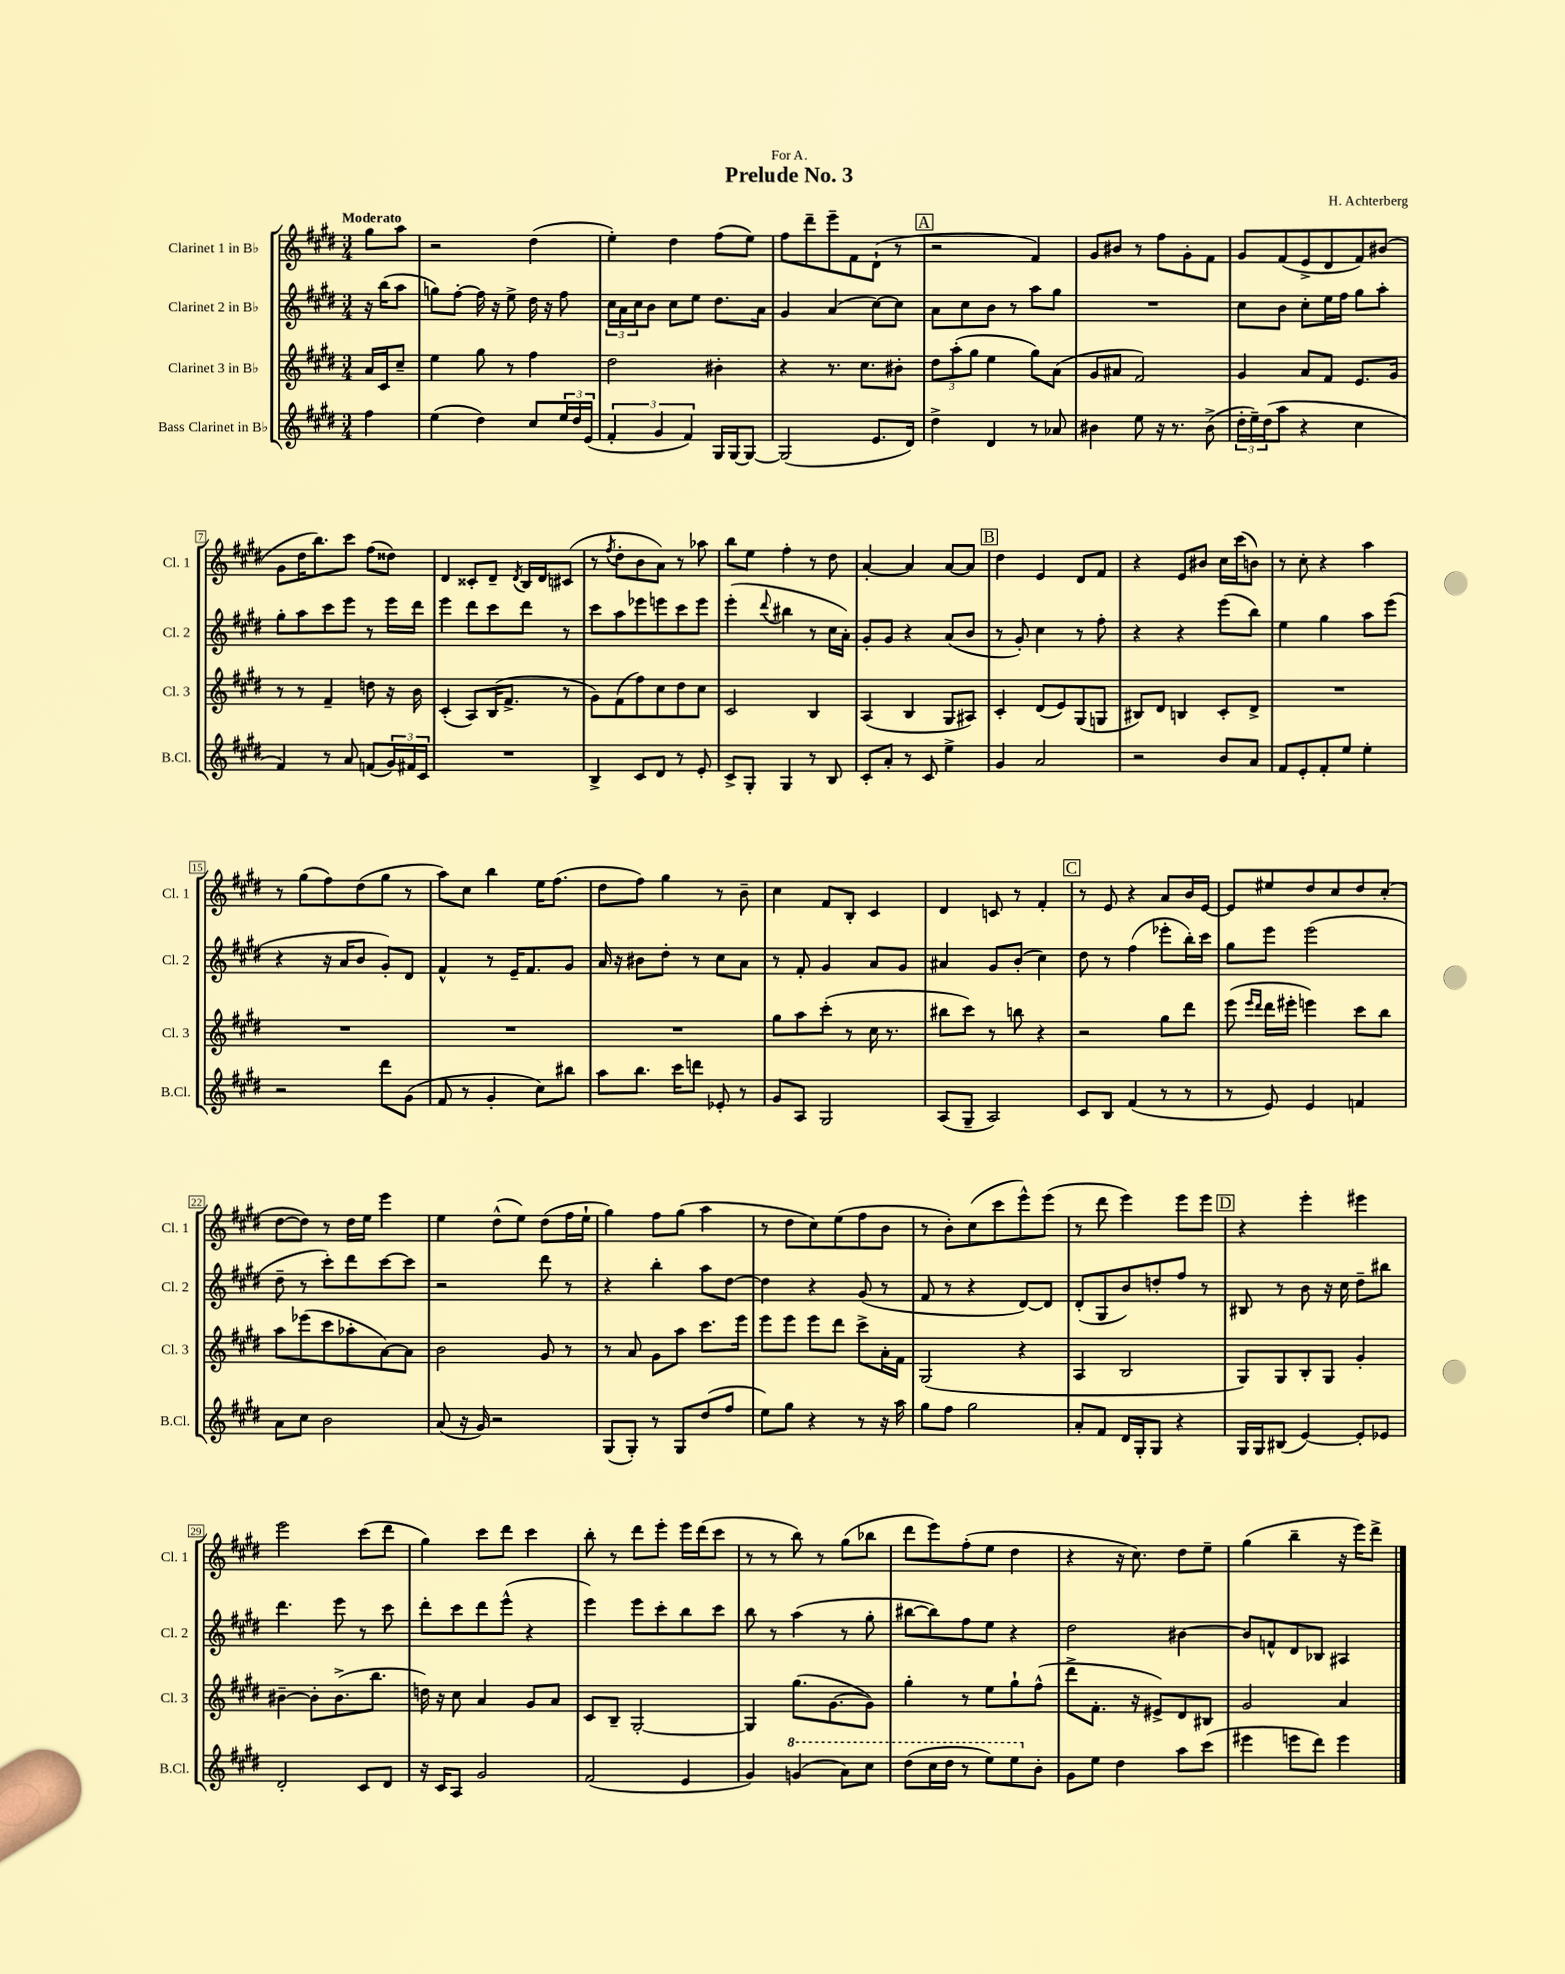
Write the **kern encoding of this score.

**kern	**kern	**kern	**kern
*staff4	*staff3	*staff2	*staff1
*clefG2	*clefG2	*clefG2	*clefG2
*k[f#c#g#d#]	*k[f#c#g#d#]	*k[f#c#g#d#]	*k[f#c#g#d#]
*M3/4	*M3/4	*M3/4	*M3/4
4ff#	16a	16r	8gg#
.	16c#	(16bb	.
.	8cc#~	8aa	8aa
=	=	=	=
(4ee	4ee	8gg)	2r
.	.	[8ff#'	.
4dd#)	8gg#	16ff#]	.
.	.	16r	.
.	8r	8ee^	.
8cc#	4ff#	16dd#	(4dd#
.	.	16r	.
24ee	.	8ff#	.
24dd#	.	.	.
(24e	.	.	.
=	=	=	=
6f#'	2dd#	24cc#	4ee')
.	.	24a	.
.	.	24cc#	.
.	.	8b	.
6g#	.	.	.
.	.	8cc#	4dd#
6f#)	.	.	.
.	.	8ee	.
16G#	4b#'	8.dd#	(8ff#
[16G#	.	.	.
8G#_	.	.	8ee)
.	.	16a	.
=	=	=	=
(2G#]	4r	4g#	8ff#
.	.	.	8ddd#~
.	8.r	(4a	8eee~
.	.	.	8f#
.	8.cc#	.	.
8.e	.	[8cc#)	(8d#`
.	8b#'	8cc#]	8r
16d#)	.	.	.
=	=	=	=
4dd#^	12dd#	8a	2r
.	(12aa'	.	.
.	.	8cc#	.
.	12gg#	.	.
4d#	4ee	8b	.
.	.	8r	.
8r	8gg#)	8aa	4f#)
8a-	(8a	8gg#	.
=	=	=	=
4b#	8g#	2.r	8g#
.	8a#	.	8b#
8ee	2f#)	.	8r
16r	.	.	8ff#
8.r	.	.	.
.	.	.	8g#'
(8b#^	.	.	8f#
=	=	=	=
24dd#'	4g#	8cc#	8g#
24ee~)	.	.	.
(24dd#	.	.	.
8aa	.	8b	(8f#
4r	8a	8cc#'	8e^
.	8f#	16ee	8d#
.	.	16ff#	.
4cc#	8.e	8gg#	8f#)
.	.	8aa'	(8b#
.	16g#	.	.
=	=	=	=
4f#)	8r	8gg#'	8g#
.	8r	8aa	16dd#
.	.	.	8.bb)
8r	4f#~	8ccc#	.
8a	.	8eee	8ccc#
(8f	8dd	8r	(8ff#
24g#)	16r	16eee	8dd##)
24f#	.	.	.
.	16b	16ddd#	.
24c#	.	.	.
=	=	=	=
2.r	(4c#'	4eee	4d#
.	8A)	8ddd#	8c##'
.	(16B	8ccc#	8d#~
.	8.f#^	.	.
.	.	.	8qd#
.	.	8ddd#	16B
.	.	.	16d#
.	8r	8r	(8c#
=	=	=	=
4B^	8g#)	8ccc#	8r
.	.	.	8qff#
.	(8f#	8aa	8dd#'
8c#	8ff#)	8eee-	8b
8d#	8cc#	8eee	8a)
8r	8dd#	8ccc#	8r
8e'	8cc#	8eee	8aa-
=	=	=	=
8c#^	2c#	(4eee'	8bb
8G#'	.	.	8ee
.	.	8qqddd#	.
4G#	.	4bb#	4ff#'
8r	4B	8r	8r
8B	.	16cc#	8dd#
.	.	16a')	.
=	=	=	=
8c#'	(4A	8g#'	[4a'
8a'	.	8g#	.
8r	4B	4r	4a]
8c#	.	.	.
4ee^	8G#	(8a	[8a
.	8A#)	8b	8a]
=	=	=	=
4g#	4c#'	8r	4dd#
.	.	8g#')	.
2a	(8d#	4cc#	4e
.	8e)	.	.
.	(8G#	8r	8d#
.	8G	8ff#'	8f#
=	=	=	=
2r	8B#)	4r	4r
.	8d#	.	.
.	4B	4r	8e
.	.	.	8b#
8b	8c#'	(8eee	16cc#
.	.	.	(16ccc#
8a	8d#^	8bb)	8b)
=	=	=	=
8f#	2.r	4ee	8r
8e'	.	.	8cc#'
8f#'	.	4gg#	4r
8ee	.	.	.
4ee'	.	8aa	4aa
.	.	(8eee	.
=	=	=	=
2r	2.r	4r	8r
.	.	.	(8gg#
.	.	16r	8ff#)
.	.	16a	.
.	.	8b	(8dd#
8ddd#	.	8g#')	8gg#
(8g#	.	8d#	8r
=	=	=	=
8f#	2.r	4f#^^	8aa)
8r	.	.	8cc#
4g#'	.	8r	4bb
.	.	16e~	.
.	.	8.f#	.
8cc#)	.	.	16ee
.	.	.	(8.ff#
8bb#	.	8g#	.
=	=	=	=
8aa	2.r	16a	8dd#
.	.	16r	.
8.bb	.	8b#	8ff#)
.	.	8dd#'	4gg#
16ccc#	.	.	.
8ddd	.	8r	.
8e-'	.	8cc#	8r
8r	.	8a	8b~
=	=	=	=
8g#	8gg#	8r	4cc#
8A	8aa	8f#'	.
2G#	(8ccc#'	4g#	8f#
.	8r	.	8B'
.	16cc#	8a	4c#
.	8.r	.	.
.	.	8g#	.
=	=	=	=
(8A	8bb#	4a#	4d#
8G#~	8ccc#)	.	.
2A)	8r	8g#	8c
.	8bb	(8b'	8r
.	4r	4cc#)	4f#'
=	=	=	=
8c#	2r	8dd#	8r
8B	.	8r	8e
(4f#	.	(4ff#	4r
8r	8gg#	8eee-'	8a
8r	8ddd#	16bb')	16b
.	.	16ccc#	[16e
=	=	=	=
8r	(8eee	8gg#	8e]
.	16qqeee	.	.
.	16qqddd#	.	.
8e)	16ddd#	8eee	8ee#
.	16eee#'	.	.
4e	4eee)	(2eee	8dd#
.	.	.	8cc#
4f	8ccc#	.	8dd#
.	8bb	.	(8cc#'
=	=	=	=
8a	8aa	8dd#~	[8dd#
8cc#	(8eee-	8r	8dd#])
2b	8ccc#	8ccc#')	8r
.	8aa-'	8ddd#	16dd#
.	.	.	16ee
.	[8a)	[8ccc#	4eee
.	8a]	8ccc#]	.
=	=	=	=
(8a	2b	2r	4ee
16r	.	.	.
16g#)	.	.	.
2r	.	.	(8dd#^^
.	.	.	8ee)
.	8g#	8ddd#	(8dd#
.	8r	8r	16ff#
.	.	.	16ee`
=	=	=	=
(8G#	8r	4r	4gg#)
8G#')	8a	.	.
8r	8g#	4bb'	8ff#
8G#	8aa	.	(8gg#
(8dd#	8.ccc#	8aa	4aa
8ff#	.	[8dd#	.
.	16eee	.	.
=	=	=	=
8ee)	8eee	4dd#]	8r
8gg#	8eee	.	8dd#
4r	8eee	4r	8cc#)
.	8ddd#	.	(8ee
8r	8ccc#^	(8g#	8ff#
16r	16a'	8r	8b
16aa	16f#	.	.
=	=	=	=
8gg#	(2G#	8f#	8r
8ff#	.	8r	8b')
2gg#	.	4r	(8cc#
.	.	.	8ccc#
.	4r	[8d#)	8eee^^)
.	.	8d#]	(8eee
=	=	=	=
8a'	4A	(8d#'	8r
8f#	.	8G#	8ddd#
16d#	2B	8b)	4eee)
16G#'	.	.	.
8G#	.	8dd'	.
4r	.	8ff#	8eee
.	.	8r	8eee
=	=	=	=
16G#	8G#)	8B#	4r
16G#	.	.	.
(8B#	8G#	8r	.
[4e)	8B'	8b	4eee'
.	8G#	16r	.
.	.	16cc#	.
8e']	4g#'	8dd#~	4eee#
8e-	.	8bb#	.
=	=	=	=
2d#'	[4b#~	4.ddd#	2eee
.	8b#']	.	.
.	(8.b#^	8eee	.
8c#	.	8r	(8ccc#
.	8.bb	.	.
8d#	.	8ccc#	8ddd#
=	=	=	=
16r	16dd)	8ddd#'	4gg#)
16c#	16r	.	.
8A	8cc#	8ccc#	.
2g#	4a	8ddd#	8ccc#
.	.	(8eee^^	8ddd#
.	8g#	4r	4ccc#
.	8a	.	.
=	=	=	=
(2f#	8c#	4eee)	8bb'
.	8B~	.	8r
.	[2G#'	8eee	8ddd#
.	.	8ccc#'	8eee'
4e	.	8bb	16eee
.	.	.	(16ddd#
.	.	8ccc#	8ccc#
=	=	=	=
4g#)	4G#]	8bb	8r
.	.	8r	8r
(4gg	(8.gg#	(4aa	8bb)
.	.	.	8r
.	[8.g#	.	.
8aa)	.	8r	(8gg#
8ccc#	8g#])	8gg#'	8bb-
=	=	=	=
(8ddd#	4gg#'	[8bb#	8ddd#
16ccc#	.	8bb#])	8eee)
16ddd#	.	.	.
8r	8r	8ff#	(8ff#'
8eee)	8ee	8ee	8ee
8eee	8gg#`	4r	4dd#
8b'	(8ff#^^	.	.
=	=	=	=
8g#	8ddd#^	2dd#	4r
8ee	8.f#'	.	.
4dd#	.	.	16r
.	16r	.	8.cc#)
.	8e#^)	.	.
8aa	8d#	[4b#	8dd#
(8ccc#	8B#	.	8ee~
=	=	=	=
4eee#	2g#	8b#]	(4gg#
.	.	8f^^	.
8eee	.	8d#	4bb~
8ddd#)	.	8B-	.
4eee	4a	4A#	16r
.	.	.	16eee)
.	.	.	8ddd#^
==	==	==	==
*-	*-	*-	*-
